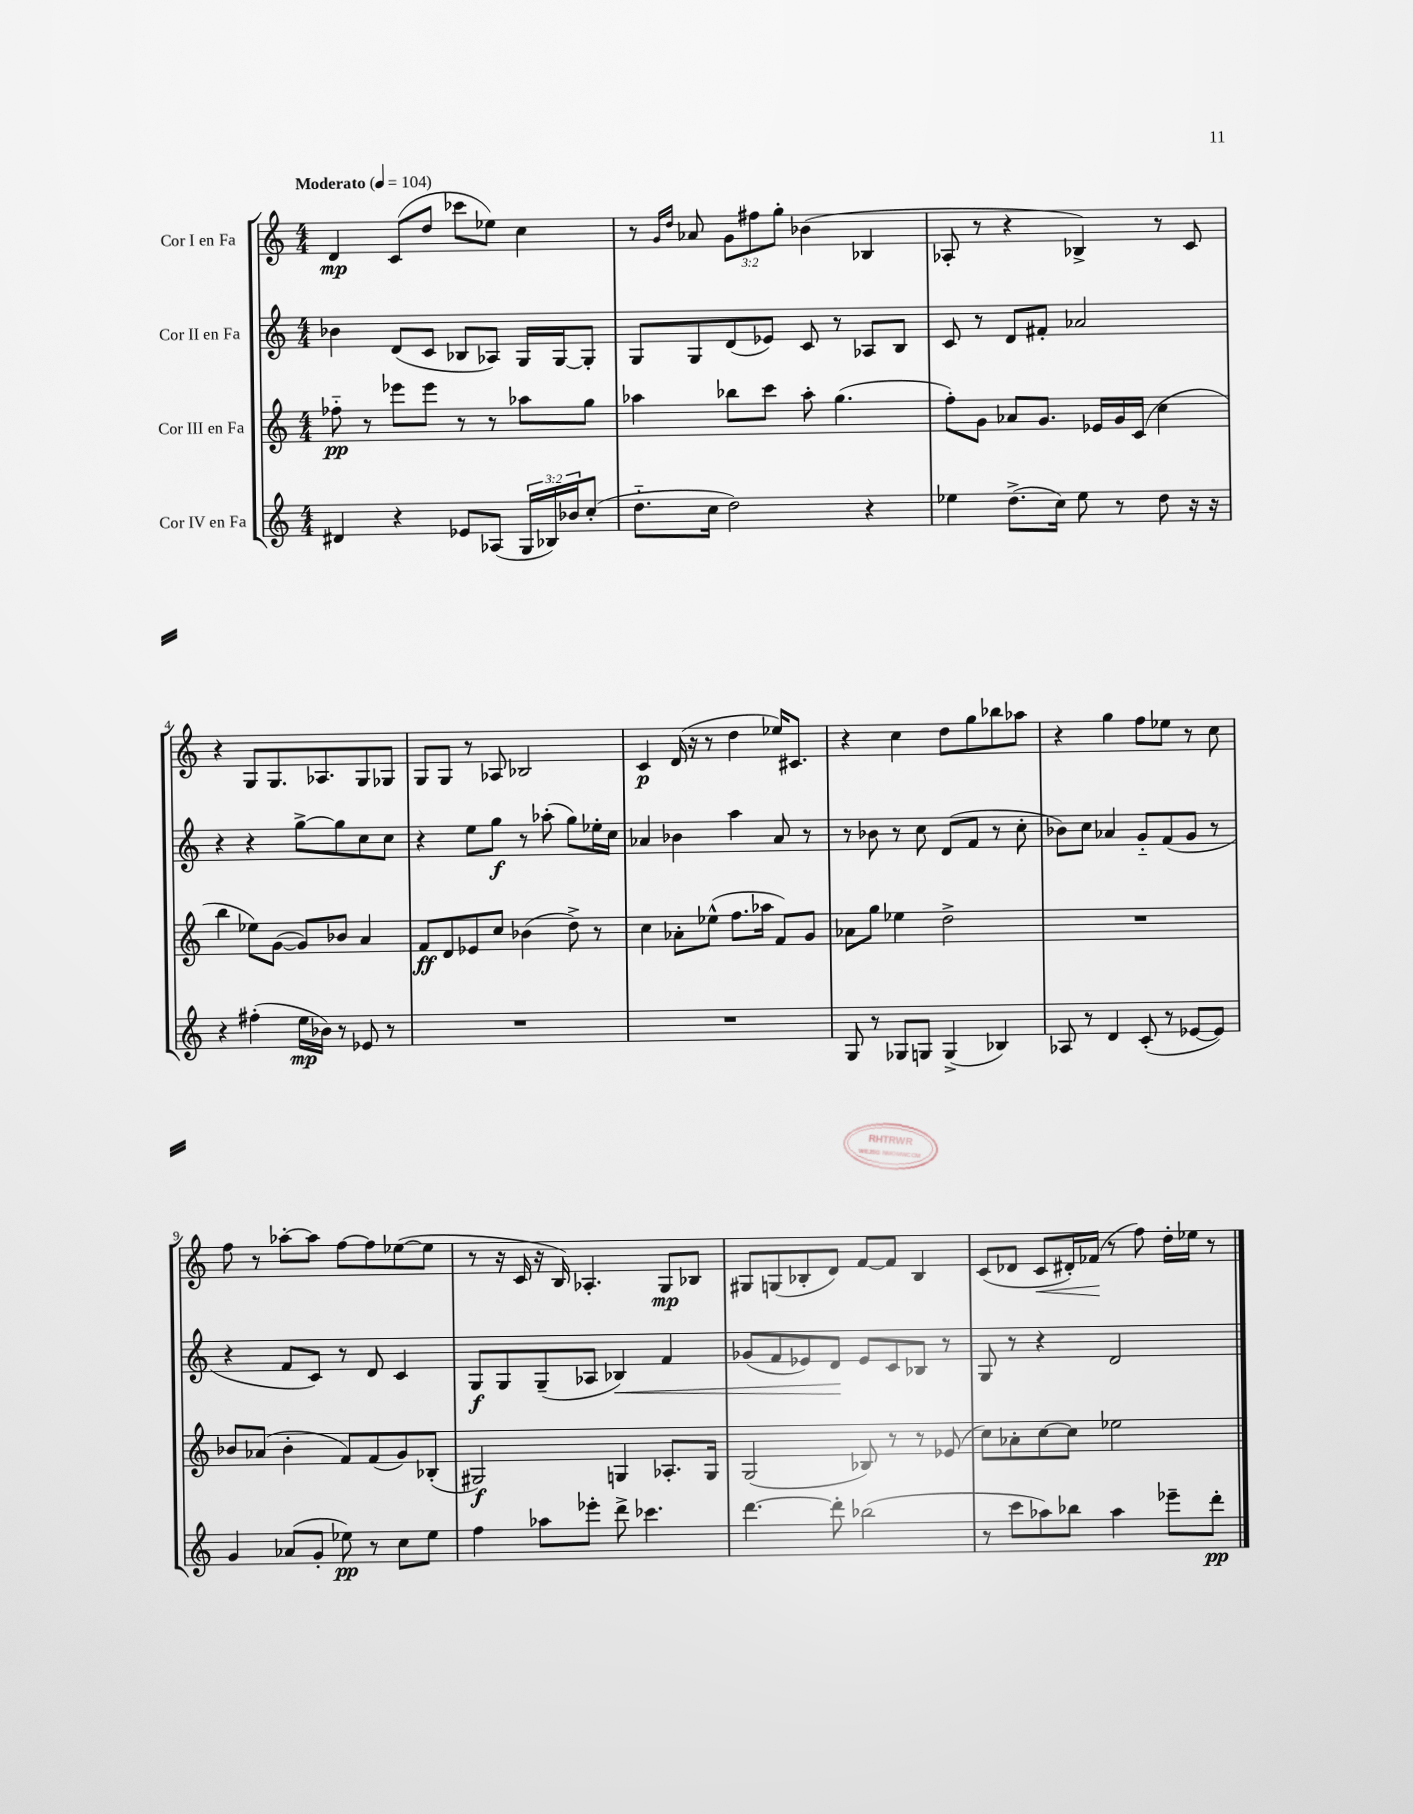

**kern	**kern	**kern	**kern
*staff4	*staff3	*staff2	*staff1
*clefG2	*clefG2	*clefG2	*clefG2
*k[]	*k[]	*k[]	*k[]
*M4/4	*M4/4	*M4/4	*M4/4
*MM104	*MM104	*MM104	*MM104
4d#	8ff-'~	4b-	4d
.	8r	.	.
4r	8eee-	(8d	(8c
.	8eee-	8c	8dd
8e-	8r	8B-	8ccc-
(8A-	8r	8A-)	8ee-)
24G	8aa-	16G	4cc
24B-)	.	.	.
.	.	[16G	.
24b-	.	.	.
(8cc'	8gg	8G']	.
=	=	=	=
8.dd'~	4aa-	8G	8r
.	.	.	16qqg
.	.	.	16qqdd
.	.	8G	8a-
16cc	.	.	.
2dd)	8bb-	(8d	12g
.	.	.	12ff#
.	8ccc	8e-)	.
.	.	.	12gg'
.	8aa-'	8c	(4b-
.	(4.gg	8r	.
4r	.	8A-	4B-
.	.	8B	.
=	=	=	=
4ee-	8ff')	8c	8A-'
.	8g	8r	8r
(8.dd^	8a-	8d	4r
.	8.g	8f#'	.
16cc)	.	.	.
8ee-	.	2a-	4B-^)
.	16e-	.	.
8r	16g	.	.
.	(16c	.	.
8dd	4cc	.	8r
16r	.	.	8c
16r	.	.	.
=	=	=	=
4r	4bb	4r	4r
(4ff#'	8ee-)	4r	8G
.	([8g	.	8.G
16ee	8g])	[8gg^	.
16b-)	.	.	8.A-
8r	8b-	8gg]	.
8e-	4a	8cc	8G
8r	.	8cc	8G-
=	=	=	=
1r	8f	4r	8G
.	8d	.	8G
.	8e-	8ee	8r
.	8cc	8gg	8A-
.	(4b-	8r	2B-
.	.	(8aa-'	.
.	8dd^)	8gg)	.
.	8r	16ee-'	.
.	.	16cc	.
=	=	=	=
1r	4cc	4a-	4c
.	8a-'	4b-	(16d
.	.	.	16r
.	(8ee-^^	.	8r
.	8.ff	4aa	4dd
.	16aa-	.	.
.	8f)	8a-	16ee-)
.	.	.	8.c#
.	8g	8r	.
=	=	=	=
8G	8a-	8r	4r
8r	8gg	8b-	.
8G-	4ee-	8r	4cc
8G	.	8cc	.
(4G^	2dd^	(8d	8dd
.	.	8f	8gg
4B-)	.	8r	8bb-
.	.	8cc'	8aa-
=	=	=	=
8A-	1r	8b-)	4r
8r	.	8cc	.
4d	.	4a-	4gg
(8c'	.	8g'~	8ff
8r	.	(8f	8ee-
[8e-	.	8g	8r
8e-])	.	8r	8cc
=	=	=	=
4g	8b-	4r	8ff
.	(8a-	.	8r
(8a-	4b-'	8f	[8aa-'
8g'	.	8c)	8aa-]
8ee-)	8f)	8r	[8ff
8r	(8f	8d	8ff]
8cc	8g)	4c	([8ee-
8ee-	(8B-'	.	8ee-]
=	=	=	=
4ff	2G#)	8G	8r
.	.	8G	16r
.	.	.	16c
8aa-	.	(8G~	16r
.	.	.	16B)
8eee-'	.	8A-	4.A-'
8ddd^	4G	4B-)	.
4.ccc-	.	.	.
.	8.A-'	4f	8G
.	.	.	8B-
.	16G	.	.
=	=	=	=
[4.ddd	(2G	(8g-	8G#
.	.	8f	(8G
.	.	8e-)	8B-'
8ddd']	.	8d	8d)
(2bb-	8B-)	8e-	[8f
.	8r	8c	8f]
.	8r	8B-	4B-
.	(8e-	8r	.
=	=	=	=
8r	8cc)	8G	(8c
8ccc	8a-'	8r	8d-
8aa-)	[8cc	4r	8c
8bb-	8cc]	.	16d#')
.	.	.	(16f-
4aa-	2ee-	2d	8r
.	.	.	8ff)
8eee-~	.	.	16dd'
.	.	.	16ee-
8ddd'	.	.	8r
==	==	==	==
*-	*-	*-	*-
